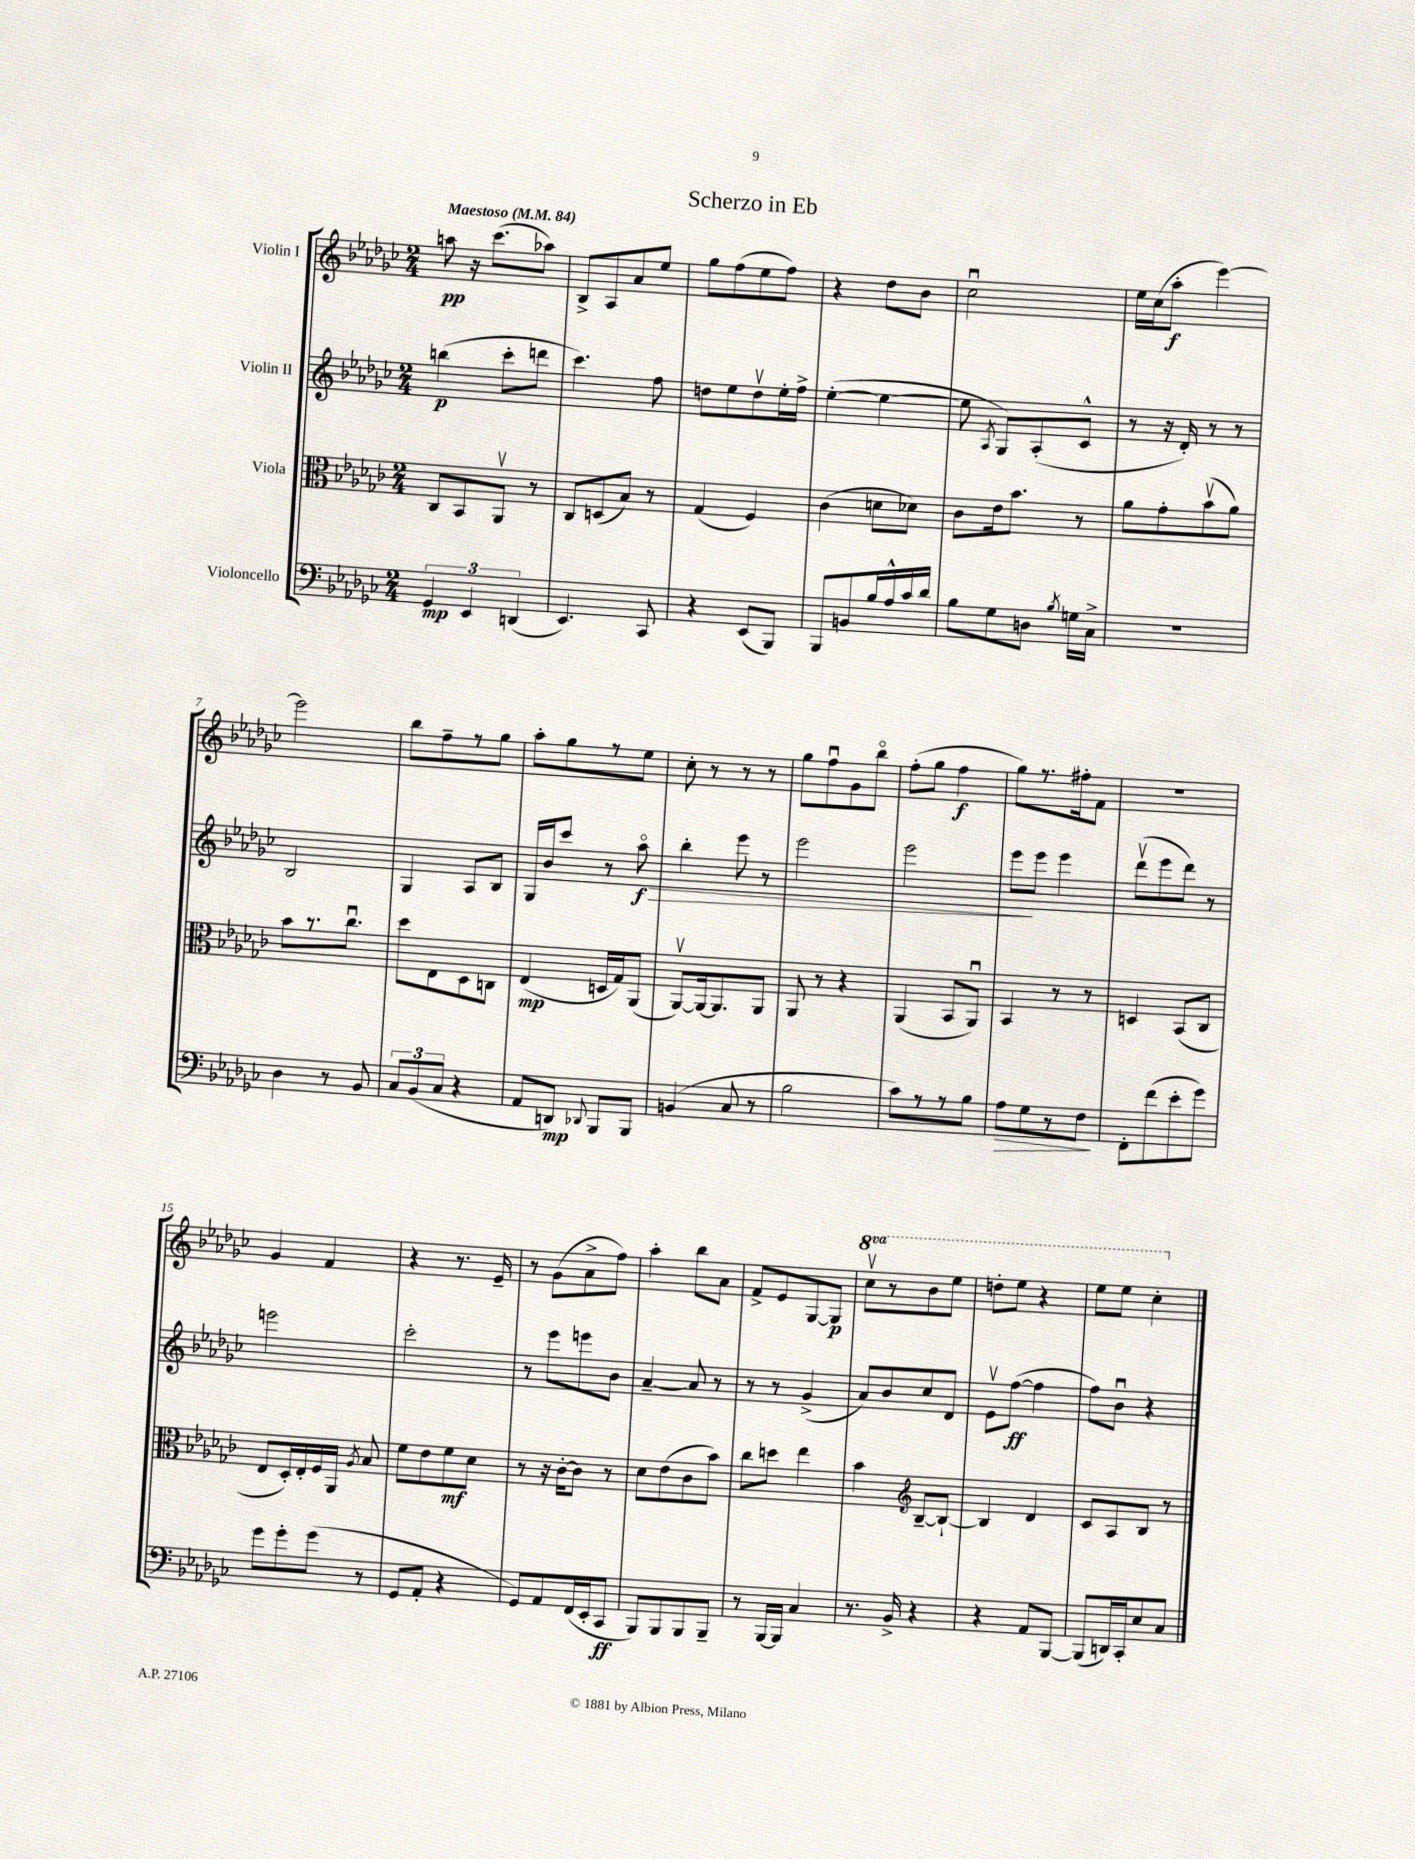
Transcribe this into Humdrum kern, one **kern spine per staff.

**kern	**kern	**kern	**kern
*staff4	*staff3	*staff2	*staff1
*clefF4	*clefC3	*clefG2	*clefG2
*k[b-e-a-d-g-c-]	*k[b-e-a-d-g-c-]	*k[b-e-a-d-g-c-]	*k[b-e-a-d-g-c-]
*M2/4	*M2/4	*M2/4	*M2/4
*MM84	*MM84	*MM84	*MM84
6GG-/	8C-/L	(4bb\	8aa\
.	8BB-/	.	16r
6EE-/	.	.	.
.	.	.	(8.ccc-\L
.	8AA-v/J	8ccc-'\L	.
(6DD/	.	.	.
.	8r	8ddd\J	8aa-\J)
=	=	=	=
4.EE-/)	8C-/L	4.ccc-\)	8B-^/L
.	(8D/	.	8A-/
.	8B-/J)	.	8a-/
8CC-/	8r	8ff\	8ee-/J
=	=	=	=
4r	(4G-/	8dd\L	8gg-\L
.	.	8ee-\	(8ff\
(8EE-/L	4F/)	8ddv\	8ee-\
8BBB-/J)	.	16ee-'\L	8ff\J)
.	.	16ff^\JJ	.
=	=	=	=
8BBB-/L	(4c-\	([4ee-'\	4r
8BB/	.	.	.
16B-/L	8d\L	4ee-\_	8dd-\L
16A-^^/	.	.	.
16c-/	8d-\J)	.	8b-\J
16d-/JJ	.	.	.
=	=	=	=
8B-\L	8c-\L	8ee-\]	2cc-u\
.	.	8qA-/	.
8G-\	16e-\k	8G-/L)	.
.	8.b-\J	.	.
8D\J	.	(8A-'/	.
8qB-/	.	.	.
16G\LL	8r	8c-^^/J	.
16C-^\JJ	.	.	.
=	=	=	=
2r	8a-\L	8r	16ee-\LL
.	.	.	(16cc-\J
.	8g-'\	16r	8aa-'\J
.	.	16d-'/)	.
.	(8b-v\	8r	[4eee-\)
.	8a-\J)	8r	.
=	=	=	=
4D-\	8b-\L	2B-/	2eee-\]
.	8.r	.	.
8r	.	.	.
.	8.cc-u\J	.	.
8BB-/	.	.	.
=	=	=	=
12C-/L	8dd-\L	4G-/	8bb-\L
(12BB-/	.	.	.
.	8E-\	.	8ff~\
12C-/J	.	.	.
4r	8D-\	8A-/L	8r
.	8C\J	8B-/J	8gg-\J
=	=	=	=
8AA-/L	(4E-/	16G-/LL	8aa-'\L
.	.	16b-/J	.
8DD/J)	.	8ccc-/J	8gg-\
8qqDD-/	.	.	.
8BBB-/L	16D/LL	8r	8r
.	16G-/J)	.	.
8BBB-/J	(8AA-/J	8aa-o\	8ee-\J
=	=	=	=
(4BB/	[8AA-v/L)	4bb-'\	8cc-'\
.	16AA-/_k	.	8r
.	8.AA-/]	.	.
8C-/	.	8eee-\	8r
8r	8AA-/J	8r	8r
=	=	=	=
2B-\	8AA-/	2eee-\	8gg-\L
.	8r	.	8ffu\
.	4r	.	8g-\
.	.	.	8bb-o\J
=	=	=	=
8c-\L)	(4AA-/	2eee-\	(8ff'\L
8r	.	.	8gg-\J
8r	8BB-/L	.	4ff\
8B-\J	8AA-u/J)	.	.
=	=	=	=
8A-\L	4BB-/	8eee-\L	8gg-\L)
8G-\	.	8eee-\J	8.r
8r	8r	4eee-\	.
.	.	.	16ff#'\k
8F\J	8r	.	8f\J
=	=	=	=
8FF'\L	4D/	(8ddd-v\L	2r
(8f\	.	8eee-\	.
8e-'\	(8BB-/L	8ddd-\J)	.
8g-\J)	8C-/J	8r	.
=	=	=	=
8g-\L	8E-/L	2eee\	4g-/
8g-'\	16D-'/L)	.	.
.	16E-'/	.	.
(8g-\J	16F/	.	4f/
.	16AA-/JJ	.	.
.	8qA-/	.	.
8r	8B-/	.	.
=	=	=	=
8GG-/L	8f\L	2ccc-'\	4r
8AA-'/J	8e-\	.	.
4r	8f\	.	8.r
.	8d-\J	.	.
.	.	.	16e-~/
=	=	=	=
8GG-/L)	8r	8r	8r
8AA-/	16r	8eee-\L	(8g-\L
.	[16c-'\LK	.	.
(16FF/L	8c-\]J	8eee\	8a-^\
16EE-'/J	.	.	.
8CC-/J	8r	8b-\J	8ff\J)
=	=	=	=
8BBB-/L)	8d-\L	[4a-~/	4aa-'\
8BBB-/	(8e-\	.	.
8BBB-/	8c-\	8a-/]	8bb-\L
8BBB-~/J	8b-\J)	8r	8a-\J
=	=	=	=
8r	8cc-\L	8r	8f^/L
[16BBB-/LL	8dd\J	8r	8e-/
16BBB-/]JJ	.	.	.
4C-/	4ee-\	(4g-^/	[8G-/
.	.	.	8G-/]J
=	=	=	=
8.r	4b-\	8a-/L)	8ccc-v\L
.	.	8b-/	8r
16BB-^/	.	.	.
*	*clefG2	*	*
4r	[8B-~/L	8cc-/	8bb-\
.	8B-`/_J	8d-/J	8eee-\J
=	=	=	=
4r	4B-/]	8e-v\L	8ddd'\L
.	.	([8ff\J	8eee-\J
8AA-/L	4d-/	4ff\]	4r
[8BBB-/J	.	.	.
=	=	=	=
(8BBB-/]L	8c-/L	8ff\L)	8eee-\L
16DD/L)	8A-/	8b-u\J	8eee-\J
16CC-'/J	.	.	.
8E-/	8B-/J	4r	4ccc-'\
8C-/J	8r	.	.
==	==	==	==
*-	*-	*-	*-
